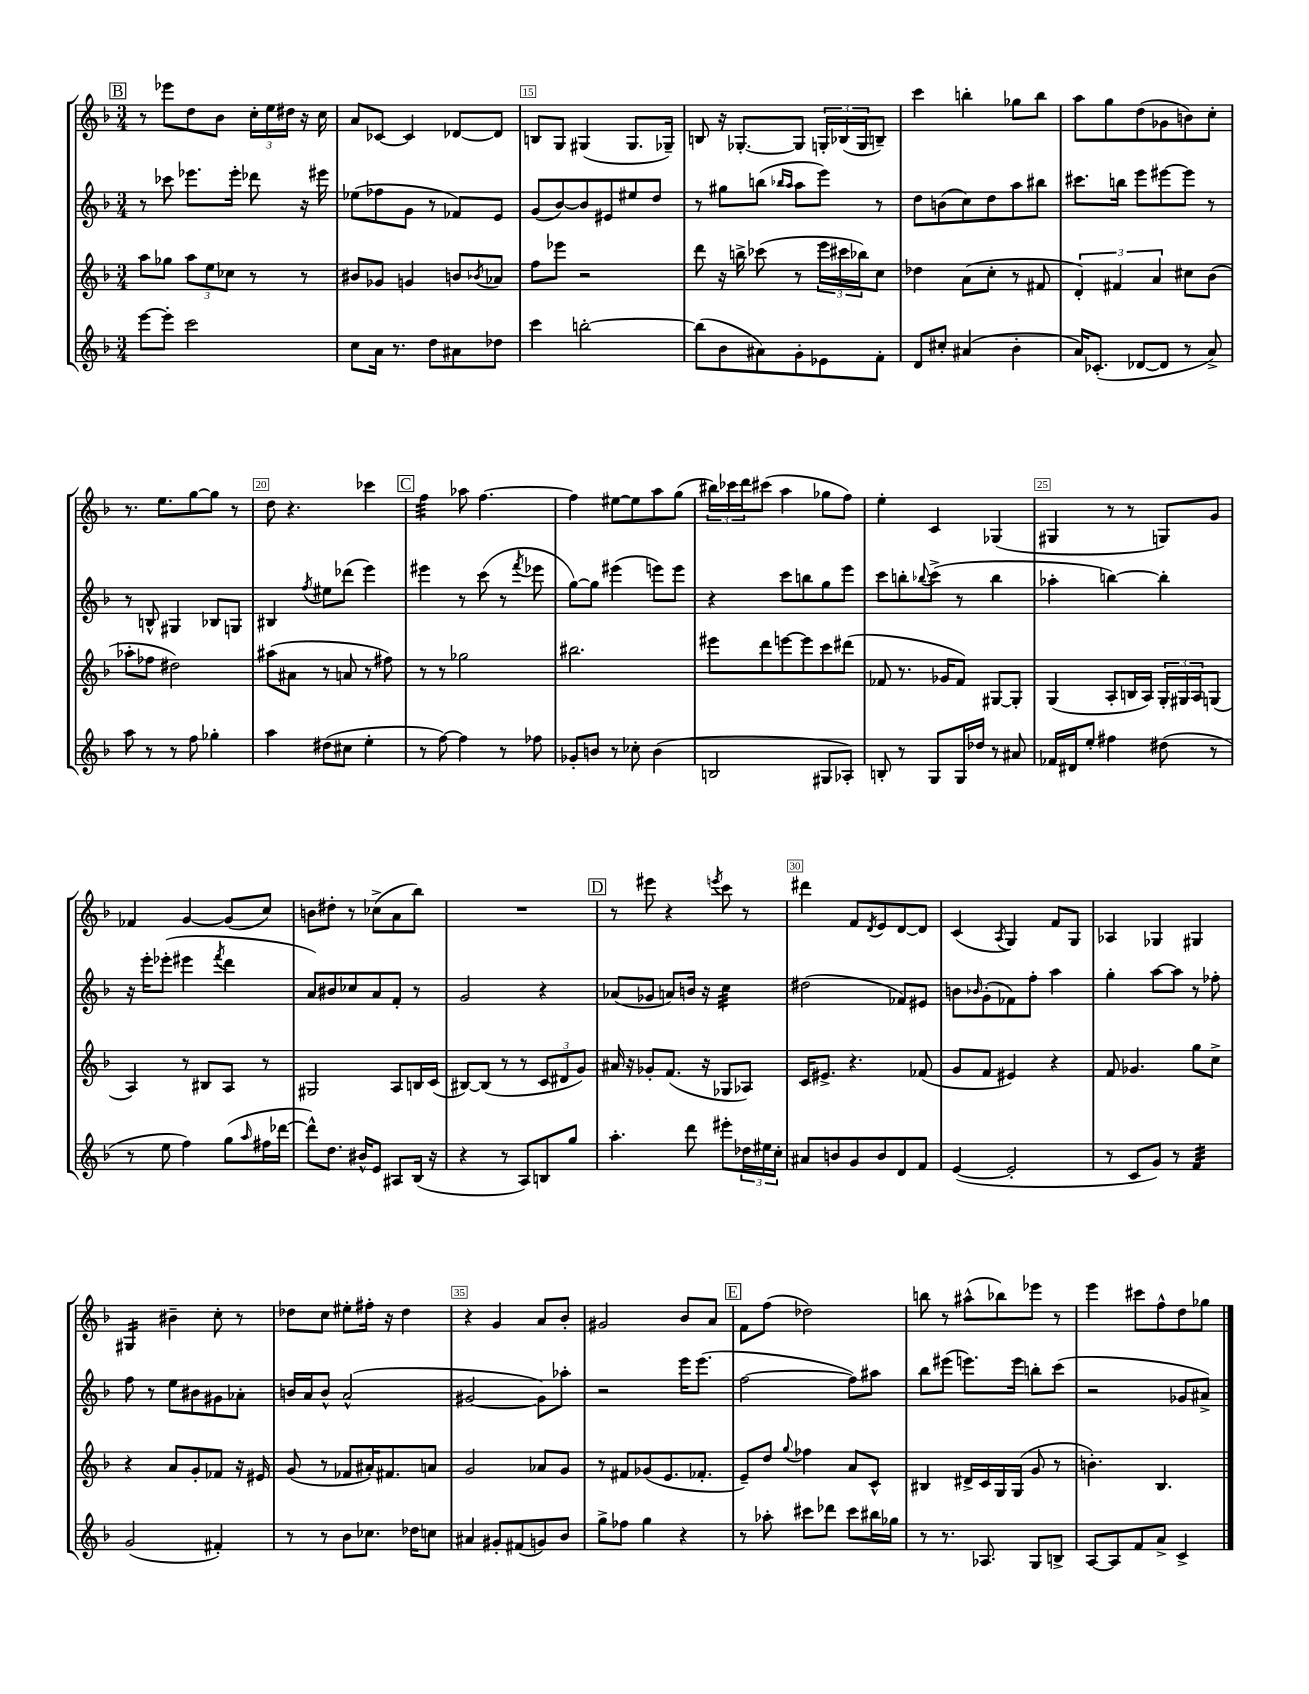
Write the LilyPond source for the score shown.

<<
\new StaffGroup <<
\new Staff = "s0" {
    \clef treble \key f \major \numericTimeSignature \time 3/4
    \mark \markup { \box "B" } r8 ees'''8 d''8 bes'8 \tuplet 3/2 { c''16-. e''16 dis''16 } r16 c''16 |
    a'8 ces'8~ ces'4 des'8~ des'8 |
    b8 g8 gis4( gis8. ges16--) |
    b8 r16 ges8.~-. ges8 \tuplet 3/2 { g16-. bes16( g16 } b8--) |
    c'''4 b''4-. ges''8 b''8 |
    a''8 g''8 d''8( ges'8 b'8) c''8-. |
    r8. e''8. g''8~ g''8 r8 |
    d''8 r4. ces'''4 |
    \mark \markup { \box "C" } f''4:32 aes''8 f''4.~ |
    f''4 eis''8~ eis''8 a''8 g''8( |
    \tuplet 3/2 { bis''16) ces'''16 d'''16 } cis'''8( a''4 ges''8 f''8) |
    e''4-. c'4 ges4( |
    gis4 r8 r8 g8) g'8 |
    fes'4 g'4~ g'8( c''8) |
    b'8 dis''8-. r8 ces''8->( a'8 bes''8) |
    R2. |
    \mark \markup { \box "D" } r8 eis'''8 r4 \acciaccatura { e'''8 } c'''8 r8 |
    dis'''4 f'8 \acciaccatura { d'8 } e'8 d'8~ d'8 |
    c'4( \acciaccatura { a8 } g4) f'8 g8 |
    aes4 ges4 gis4 |
    gis4:16 bis'4-- c''8-. r8 |
    des''8 c''8 eis''8-. fis''16-. r16 des''4 |
    r4 g'4 a'8 bes'8-. |
    gis'2 bes'8 a'8 |
    \mark \markup { \box "E" } f'8 f''8( des''2) |
    b''8 r8 ais''8-^( bes''8) ees'''8 r8 |
    e'''4 cis'''8 f''8-^ d''8 ges''8 \bar "|." |
}
\new Staff = "s1" {
    \clef treble \key f \major \numericTimeSignature \time 3/4
    \mark \markup { \box "B" } r8 ces'''8 ees'''8. ees'''16-. des'''8 r16 eis'''16 |
    ees''8( fes''8 g'8 r8 fes'8) e'8 |
    g'8( bes'8~) bes'8 eis'8 eis''8 d''8 |
    r8 gis''8 b''8( \grace { bes''16 a''16 } a''8 e'''8) r8 |
    d''8 b'8( c''8) d''8 a''8 bis''8 |
    cis'''8. b''16 e'''8 eis'''8~ eis'''8 r8 |
    r8 b8-^ gis4 bes8 g8 |
    bis4 \acciaccatura { f''8 } eis''8 des'''8( e'''4) |
    \mark \markup { \box "C" } eis'''4 r8 c'''8( r8 \acciaccatura { f'''8 } ees'''8 |
    g''8~) g''8 eis'''4( e'''8) e'''8 |
    r4 c'''8 b''8 g''8 e'''8 |
    c'''8 b''8-. \appoggiatura { bes''8 } c'''8->( r8 bes''4 |
    aes''4-. b''4~) b''4-. |
    r16 e'''16-. ees'''8-.( eis'''4 \acciaccatura { f'''8 } d'''4 |
    a'8) bis'8 ces''8 a'8 f'8-. r8 |
    g'2 r4 |
    \mark \markup { \box "D" } aes'8( ges'8 a'8) b'16 r16 c''4:32 |
    dis''2( fes'8) eis'8 |
    b'8 \grace { bes'16 } g'8-.( fes'8) f''8-. a''4 |
    g''4-. a''8~ a''8 r8 fes''8-. |
    f''8 r8 e''8 bis'8 gis'8 aes'8-. |
    b'16 a'16 b'8-^ a'2-^( |
    gis'2~ gis'8) aes''8-. |
    r2 e'''16 e'''8.( |
    \mark \markup { \box "E" } f''2~ f''8) ais''8 |
    bes''8 eis'''8( e'''8.) e'''16 b''8-. c'''8( |
    r2 ges'8 ais'8->) \bar "|." |
}
\new Staff = "s2" {
    \clef treble \key f \major \numericTimeSignature \time 3/4
    \mark \markup { \box "B" } a''8 ges''8 \tuplet 3/2 { a''8 e''8 ces''8 } r8 r8 |
    bis'8 ges'8 g'4 b'8 \acciaccatura { bes'8 } aes'8 |
    f''8 ees'''8 r2 |
    d'''8 r16 b''16-> ces'''8( r8 \tuplet 3/2 { e'''16 cis'''16 bes''16) } c''8 |
    des''4 a'8( c''8-. r8 fis'8 |
    \tuplet 3/2 { d'4-.) fis'4 a'4 } cis''8 bes'8( |
    aes''8-. fes''8 dis''2) |
    ais''8( ais'8 r8 a'8 r8 fis''8) |
    \mark \markup { \box "C" } r8 r8 ges''2 |
    bis''2. |
    eis'''8 d'''8 e'''8~ e'''8 c'''8 dis'''8( |
    fes'8 r8. ges'16 fes'8) gis8~ gis8-. |
    g4( a8-. b16 a16) \tuplet 3/2 { g16-. gis16 a16 } g8( |
    a4) r8 bis8 a8 r8 |
    gis2 a8 b16 c'16( |
    bis8~) bis8( r8 r8 \tuplet 3/2 { c'8 dis'8 g'8) } |
    \mark \markup { \box "D" } ais'16 r16 ges'8-. f'8.( r16 ges8 aes8) |
    c'16 eis'8.-> r4. fes'8( |
    g'8 f'8 eis'4) r4 |
    f'8 ges'4. g''8 c''8-> |
    r4 a'8 g'8-. fes'8 r16 eis'16 |
    g'8( r8 fes'8 ais'16-.) fis'8. a'8 |
    g'2 aes'8 g'8 |
    r8 fis'8 ges'8( e'8. fes'8.-. |
    \mark \markup { \box "E" } e'8--) d''8 \appoggiatura { g''8 } fes''4 a'8 c'8-^ |
    bis4 dis'16-> c'16 g16 g16( g'8 r8 |
    b'4.-.) bes4. \bar "|." |
}
\new Staff = "s3" {
    \clef treble \key f \major \numericTimeSignature \time 3/4
    \mark \markup { \box "B" } e'''8~ e'''8-. c'''2 |
    c''8 a'16 r8. d''8 ais'8 des''8 |
    c'''4 b''2~-. |
    b''8( bes'8 ais'8) g'8-. ees'8 f'8-. |
    d'8 cis''8-. ais'4( bes'4-. |
    a'16) ces'8.-.( des'8~ des'8 r8 a'8->) |
    a''8 r8 r8 f''8 ges''4-. |
    a''4 dis''8( cis''8 e''4-. |
    \mark \markup { \box "C" } r8 f''8~) f''4 r8 fes''8 |
    ges'8-. b'8 r8 ces''8-. b'4( |
    b2 gis8 aes8-.) |
    b8-. r8 g8 g16 des''16 r8 ais'8 |
    fes'16 dis'16 e''8-. fis''4 dis''8( r8 |
    r8 e''8 f''4) g''8( \grace { a''16 } fis''16 des'''16~ |
    des'''8-^) d''8. bis'16-^ e'8 ais8 bes16( r16 |
    r4 r8 a8) b8 g''8 |
    \mark \markup { \box "D" } a''4.-. d'''8 eis'''8-. \tuplet 3/2 { des''16 eis''16 c''16-. } |
    ais'8 b'8 g'8 b'8 d'8 f'8 |
    e'4~( e'2-. |
    r8 c'8 g'8) r8 f'4:32 |
    g'2( fis'4-.) |
    r8 r8 bes'8 ces''8. des''16 c''8 |
    ais'4 gis'8-. fis'8( g'8) bes'8 |
    g''8-> fes''8 g''4 r4 |
    \mark \markup { \box "E" } r8 aes''8-. cis'''8 des'''8 cis'''8 bis''16 ges''16 |
    r8 r8. aes8. g8 b8-> |
    a8~ a8 f'8 a'8-> c'4-> \bar "|." |
}
>>
>>
\layout { \context { \Score currentBarNumber = #13 \override BarNumber.break-visibility = ##(#f #t #t) barNumberVisibility = #(every-nth-bar-number-visible 5) \override BarNumber.stencil = #(make-stencil-boxer 0.1 0.3 ly:text-interface::print) } }
